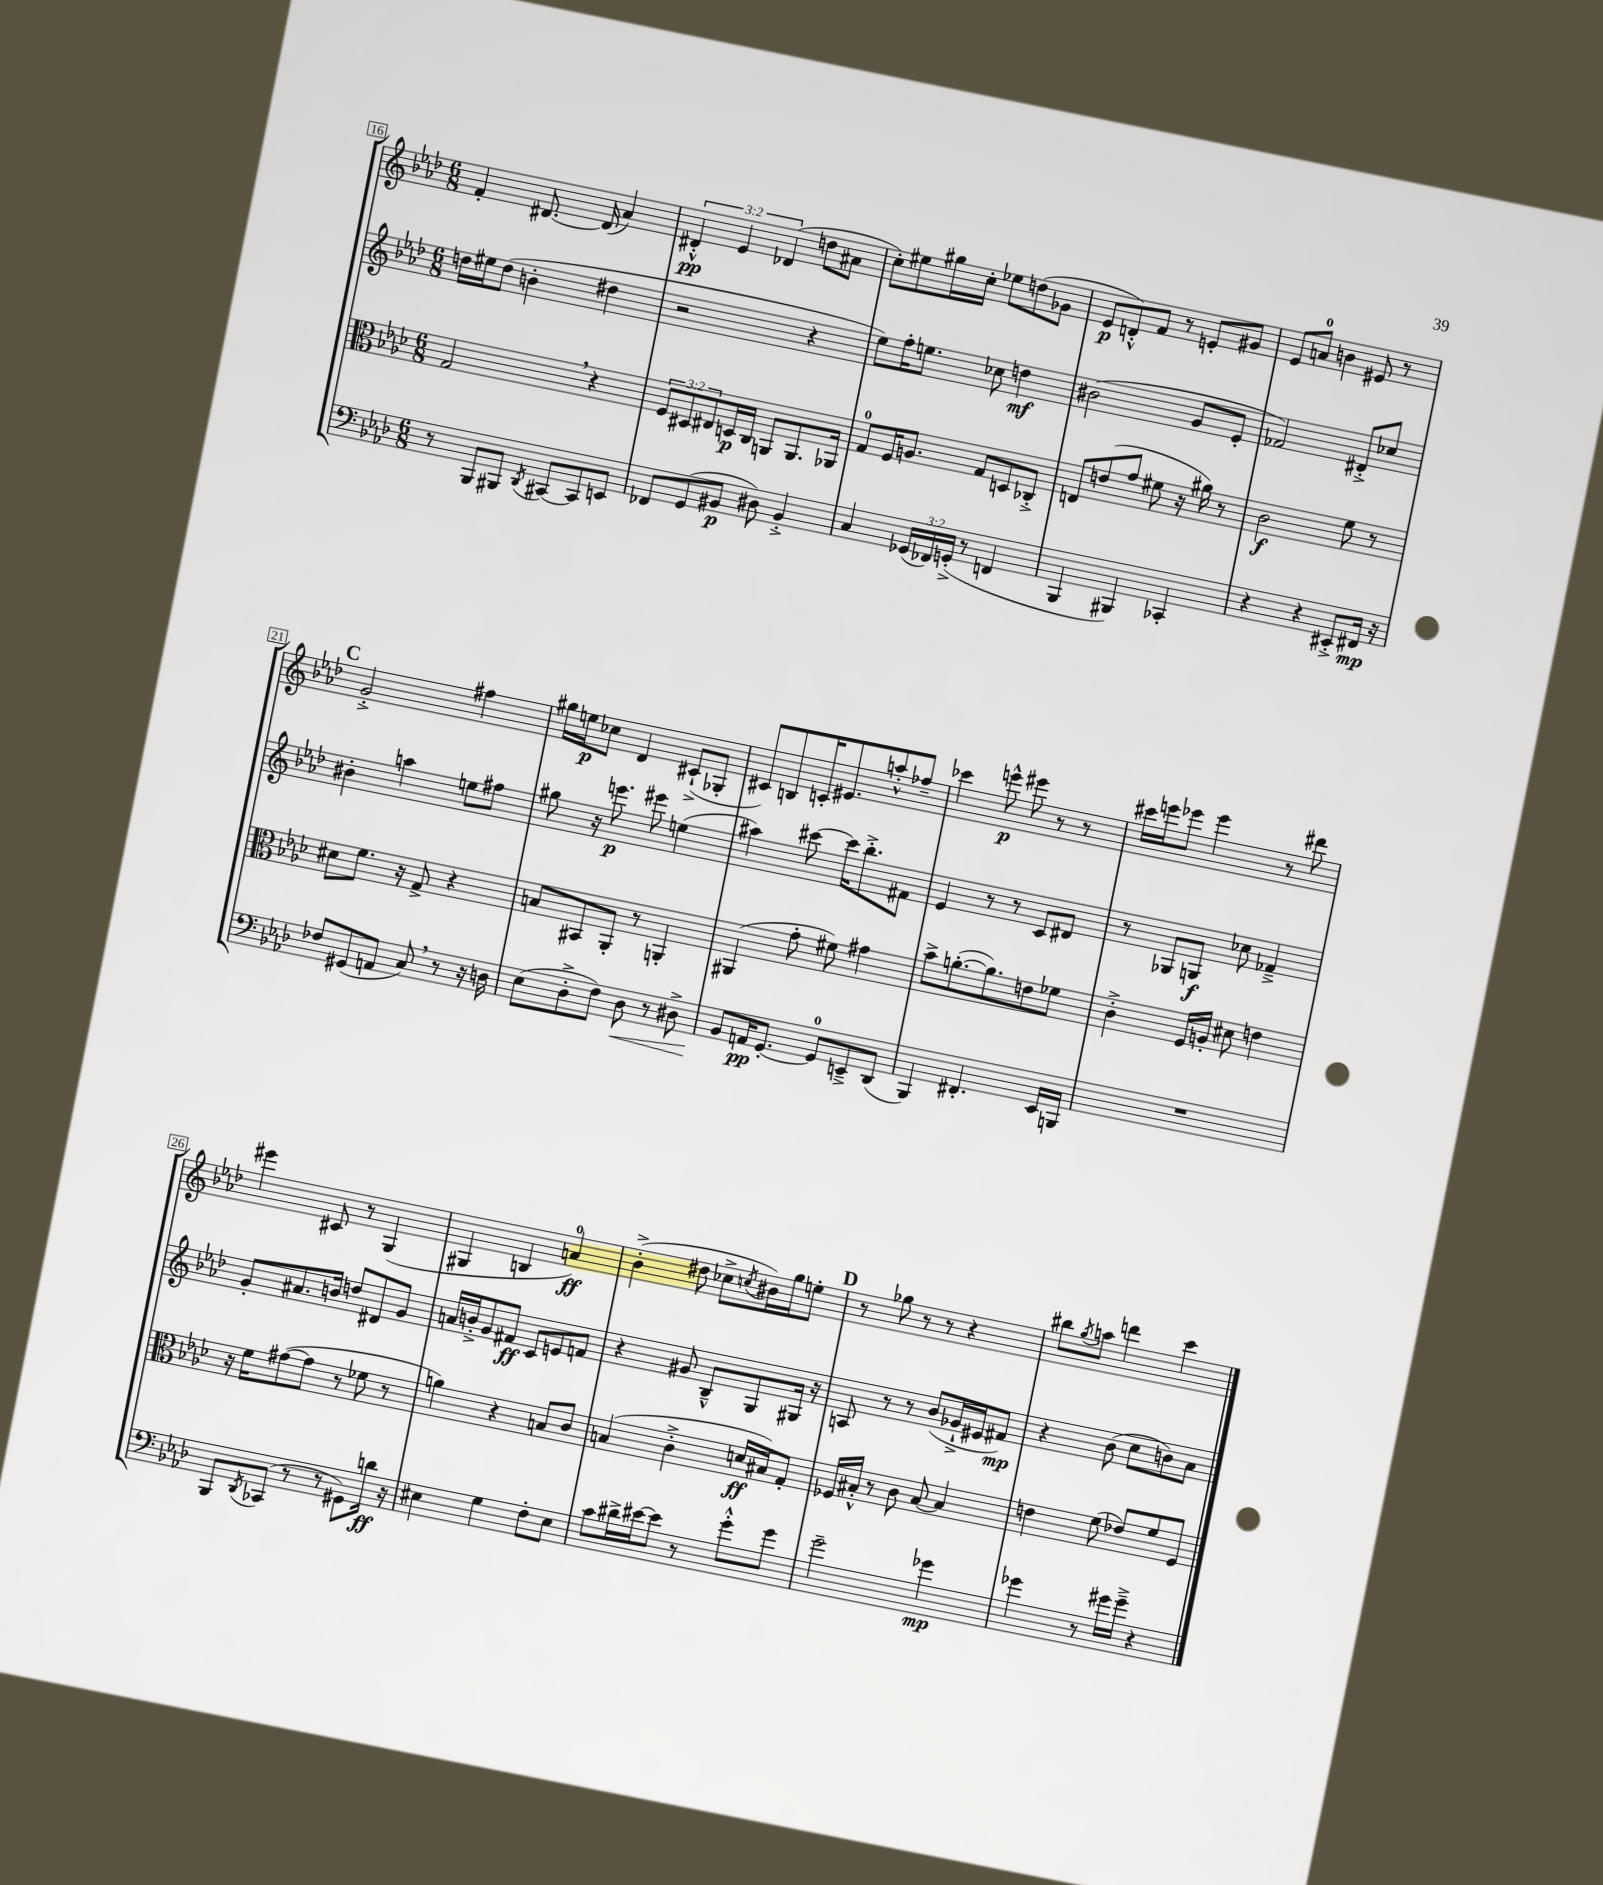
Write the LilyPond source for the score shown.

<<
\new StaffGroup <<
\new Staff = "s0" {
    \clef treble \key aes \major \numericTimeSignature \time 6/8 \override Staff.TupletNumber.text = #tuplet-number::calc-fraction-text
    f'4-. dis'8.~ dis'16( aes'4) |
    \tuplet 3/2 { dis'4-.-^\pp ees'4 des'4( } d''8 ais'8 |
    c''8-.) eis''8 gis''16 c''16-. ees''8 d''8( ges'8 |
    ees'8\p d'8-.-^) f'8 r8 e'8-. gis'8 |
    ees'8 a'8-0 b'4 eis'8 r8 |
    \mark \markup { \bold "C" } g'2-.-> fis''4 |
    gis''16 e''16\p ces''8 des'4 cis'8-!->( ges8-. |
    cis'8) b8 c'16-. eis'8. a''8-.-^ fes''8-- |
    ces'''4 e'''8-^\p eis'''8 r8 r8 |
    cis'''16 e'''16 ees'''8 ees'''4 r8 dis'''8 |
    eis'''4 cis'8 r8 g4( |
    gis4 b4 a'4-0\ff) |
    bes'4-.->( dis''8 ces''8-> \acciaccatura { c''8 } bis'16) g''16 e''8-. |
    \mark \markup { \bold "D" } r8 ges''8 r8 r8 r4 |
    bis''8 \acciaccatura { g''8 } a''8 d'''4 c'''4 \bar "|." |
}
\new Staff = "s1" {
    \clef treble \key aes \major \numericTimeSignature \time 6/8
    d''16 eis''16 d''8( b'4-. dis''4 |
    r2 r4 |
    ees''8) f''16-. e''8. ces''8 d''4\mf |
    bis'2( g'8 ees'8-. |
    fes'2) dis'8-.-> ces''8 |
    \mark \markup { \bold "C" } bis'4-. a''4 e''8 fis''8 |
    gis''8 r16 e'''8.\p eis'''8 e''4( |
    ais''4) cis'''8~ cis'''16 bes''8.-.-> fis'8 |
    ees'4 r8 r8 c'8 dis'8 |
    r8 ges8 g8\f ces''8 fes'4---> |
    g'8-. ais'8. b'16 d''8 dis'8 g'8 |
    a'16 b'16-.-> g'8 fis'8\ff c'8 e'8 f'8 |
    r4 gis'8 bes8---^ g8 gis16 r16 |
    \mark \markup { \bold "D" } a8 r8 r8 bes'8( ges'16-!-> eis'16 fis'8\mp) |
    r4 bes'8( c''8 b'8) aes'8 \bar "|." |
}
\new Staff = "s2" {
    \clef alto \key aes \major \numericTimeSignature \time 6/8 \override Staff.TupletNumber.text = #tuplet-number::calc-fraction-text
    g2 \breathe r4 |
    \tuplet 3/2 { f8 dis8 eis8 } d16\p c16 a,8 a,8. aes,16 |
    g8-0 f16 a8. g8 d8 ces8-.-> |
    e8 e'8( g'8 fis'8 r16 ais'16) r8 |
    c'2\f f'8 r8 |
    \mark \markup { \bold "C" } dis'8 f'8. r16 g8-> r4 |
    b8 bis,8 aes,8-. r8 a,4-. |
    ais,4( g'8-. fis'8) gis'4 |
    bes'8-> a'8.~-.( a'8.) e'8 fes'8 |
    c'4-.-> f16 a16-. dis'8 e'4 |
    r16 f'16 gis'8~( gis'8 r8 fes'8 r8 |
    a'4) r4 b8 c'8 |
    b4( c'4-.-> d'16\ff bis16) g8-. |
    \mark \markup { \bold "D" } fes16 bis16-.-^ r8 c'8 bis8~ bis4 |
    e'4 f'8( ees'8) f'8 f8 \bar "|." |
}
\new Staff = "s3" {
    \clef bass \key aes \major \numericTimeSignature \time 6/8 \override Staff.TupletNumber.text = #tuplet-number::calc-fraction-text
    r8 bes,,8 bis,,8 \acciaccatura { des,8 } cis,8~ cis,8 e,8 |
    fes,8 g,8( bis,8\p dis8) bis,4-.-> |
    c4 \tuplet 3/2 { ges,16( fes,16) g,16-.->( } r8 f,4 |
    bes,,4 bis,,4) ces,4-. |
    r4 r4 eis,8-.-> fis,16\mp r16 |
    \mark \markup { \bold "C" } fes8 gis,8( a,8 c8) \breathe r8 r16 d16 |
    ees8( des8-.-> f8) des8\< r8 dis8-> |
    bes,8\! a,16\pp g,8.~-. g,8-0 e,8---> des,8( |
    bes,,4) fis,4.-. ees,16 b,,16 |
    R2. |
    bes,,8 \acciaccatura { des,8 } ces,8( r8 r8 gis,8) d'16\ff r16 |
    eis4 g4 f8-. eis8 |
    c'8 dis'16-> eis'16~ eis'8 r8 g'8-.-^ g'8 |
    \mark \markup { \bold "D" } g'2-- ges'4\mp |
    ges'4 r8 gis'16 gis'16---> r4 \bar "|." |
}
>>
>>
\layout { \context { \Score currentBarNumber = #16 \override BarNumber.stencil = #(make-stencil-boxer 0.1 0.3 ly:text-interface::print) } }
